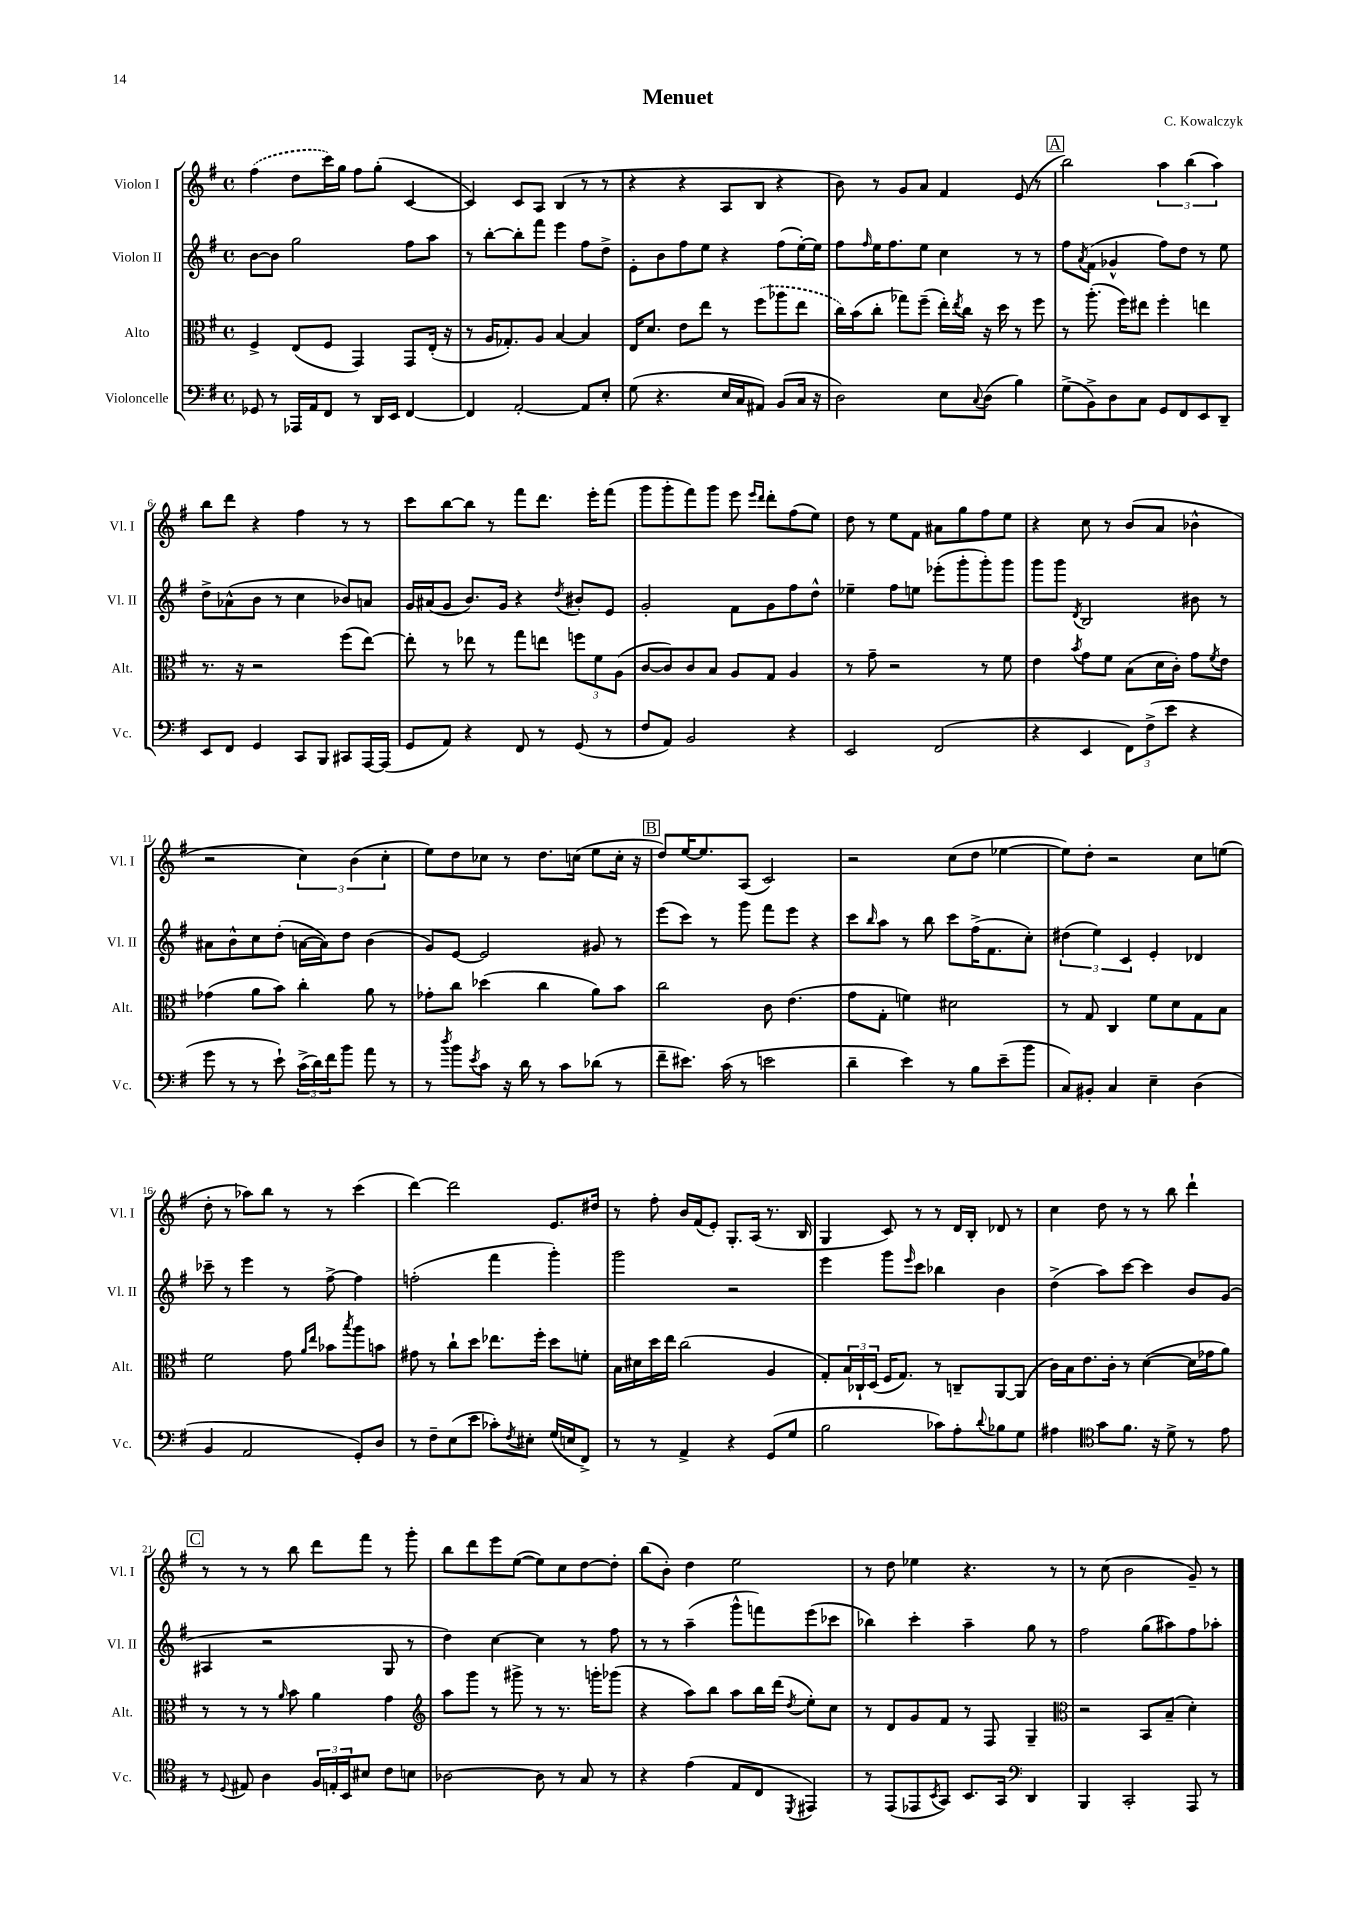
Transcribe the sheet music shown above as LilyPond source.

\header { title = "Menuet" composer = "C. Kowalczyk" }
<<
\new StaffGroup <<
\new Staff = "s0" \with { instrumentName = "Violon I" shortInstrumentName = "Vl. I" } {
    \clef treble \key g \major \defaultTimeSignature \time 4/4
    \once \slurDashed fis''4( d''8 c'''16) g''16 fis''8 g''8-.( c'4~ |
    c'4) c'8 a8 b4( r8 r8 |
    r4 r4 a8 b8 r4 |
    b'8) r8 g'8 a'8 fis'4 e'8( r8 |
    \mark \markup { \box "A" } b''2) \tuplet 3/2 { a''4 b''4( a''4) } |
    b''8 d'''8 r4 fis''4 r8 r8 |
    c'''8 b''8~ b''8 r8 fis'''8 d'''8. e'''16-. fis'''8( |
    g'''8 g'''8-. fis'''8) g'''8 e'''8 \grace { e'''16 d'''16 } d'''8-. fis''8( e''8) |
    d''8 r8 e''8 fis'8 ais'8 g''8 fis''8 e''8 |
    r4 c''8 r8 b'8( a'8 bes'4-^ |
    r2 \tuplet 3/2 { c''4) b'4( c''4-. } |
    e''8) d''8 ces''8 r8 d''8. c''16( e''8 c''16-. r16 |
    \mark \markup { \box "B" } d''8) e''16~ e''8. a8( c'2) |
    r2 c''8( d''8 ees''4~ |
    ees''8) d''8-. r2 c''8 e''8( |
    d''8-. r8 aes''8) b''8 r8 r8 c'''4( |
    d'''4~) d'''2 e'8. dis''16 |
    r8 fis''8-. b'16 fis'16( e'8-.) g8.-. a16( r8. b16 |
    g4 c'8) r8 r8 d'16 b16-. des'8 r8 |
    c''4 d''8 r8 r8 b''8 d'''4-! |
    \mark \markup { \box "C" } r8 r8 r8 b''8 d'''8 fis'''8 r8 g'''8-. |
    b''8 d'''8 e'''8 e''8~( e''8) c''8 d''8~ d''8-. |
    b''8( b'8-.) d''4 e''2 |
    r8 d''8 ees''4 r4. r8 |
    r8 c''8( b'2 g'8--) r8 \bar "|." |
}
\new Staff = "s1" \with { instrumentName = "Violon II" shortInstrumentName = "Vl. II" } {
    \clef treble \key g \major \defaultTimeSignature \time 4/4
    b'8~ b'8 g''2 fis''8 a''8 |
    r8 b''8~-. b''8-. fis'''8 e'''4 fis''8 d''8-> |
    e'8-. b'8 fis''8 e''8 r4 fis''8( e''16~-.) e''16 |
    fis''8 \grace { fis''16 } e''16 fis''8. e''8 c''4 r8 r8 |
    \mark \markup { \box "A" } fis''8 \acciaccatura { a'8 } fis'8( ges'4-^ fis''8) d''8 r8 e''8 |
    d''8-> aes'8-^( b'8 r8 c''4 bes'8) a'8 |
    g'16 ais'16( g'8 b'8.) g'16 r4 \acciaccatura { d''8 } bis'8-. e'8 |
    g'2-. fis'8 g'8 fis''8 d''8-^ |
    ees''4-- fis''8 e''8 ees'''8-.( g'''8-. g'''8-.) g'''8 |
    g'''8 g'''8 \acciaccatura { d'8 } b2 bis'8 r8 |
    ais'8 b'8-^ c''8 d''8-.( a'16~ a'16) d''8 b'4( |
    g'8) e'8~ e'2 gis'8 r8 |
    \mark \markup { \box "B" } e'''8( c'''8) r8 g'''8 fis'''8 e'''8 r4 |
    c'''8 \grace { b''16 } a''8 r8 b''8 c'''8 fis''16->( fis'8. c''8-.) |
    \tuplet 3/2 { dis''4( e''4) c'4 } e'4-. des'4 |
    ces'''8-- r8 e'''4 r8 fis''8~-> fis''4 |
    f''2-.( fis'''4 g'''4-.) |
    g'''2 r2 |
    e'''4 g'''8 \grace { e'''16 } c'''8 bes''4 b'4 |
    d''4->( a''8) c'''8~ c'''4 b'8 g'8( |
    \mark \markup { \box "C" } ais4 r2 g8 r8 |
    d''4) c''4~ c''4 r8 fis''8 |
    r8 r8 a''4--( g'''8-^ f'''8) e'''8( ces'''8 |
    bes''4) c'''4-. a''4-- g''8 r8 |
    fis''2 g''8( ais''8) fis''8 aes''8-. \bar "|." |
}
\new Staff = "s2" \with { instrumentName = "Alto" shortInstrumentName = "Alt." } {
    \clef alto \key g \major \defaultTimeSignature \time 4/4
    fis4-> e8( fis8 g,4) g,8 e16-.( r16 |
    r8 a16 ges8.-.) a8 b4~ b4 |
    e16 d'8. e'8 e''8 r8 \once \slurDashed fis''8( aes''8 e''8 |
    c''16) b'16( c''8-. ges''8) fis''8--( e''16-.) \acciaccatura { e''8 } c''16 r16 d''16 r8 fis''8 |
    \mark \markup { \box "A" } r8 a''8.-.( fis''16) eis''8 fis''4-. e''4 |
    r8. r16 r2 fis''8( e''8~) |
    e''8-. r8 ees''8 r8 g''8 e''8 \tuplet 3/2 { f''8 fis'8 a8( } |
    c'8~ c'8) c'8 b8 a8 g8 a4 |
    r8 g'8-- r2 r8 fis'8 |
    e'4 \acciaccatura { b'8 } g'8 fis'8 b8( d'16 c'16-.) g'8 \acciaccatura { fis'8 } e'8 |
    ges'4( a'8 b'8) c''4-. a'8 r8 |
    ges'8-. c''8 des''4( c''4 a'8) b'8 |
    \mark \markup { \box "B" } c''2 c'8 e'4.( |
    g'8 g8-. f'4) dis'2 |
    r8 g8 c4 fis'8 d'8 g8 b8 |
    fis'2 g'8 \grace { a'16 e''16 } bes'8 \acciaccatura { b''8 } a''8 b'8 |
    gis'8 r8 c''8-! d''8 ees''8. fis''16-. d''8 f'8-. |
    b16 dis'16 d''16 e''16 c''2( a4 |
    g8-.) \tuplet 3/2 { b16 ces16-! d16( } fis16 g8.) r8 c8-- a,8~ a,8( |
    c'16) b16 e'8. c'16-. r8 d'4~( d'16 ges'16 a'8) |
    \mark \markup { \box "C" } r8 r8 r8 \grace { a'16 } b'8 a'4 g'4 |
    \clef treble a''8 g'''8 r8 gis'''8-> r8 r8. g'''16-. ges'''8( |
    r4 a''8) b''8 a''8 b''16 d'''16( \acciaccatura { d''8 } e''8-.) c''8 |
    r8 d'8 g'8 fis'8 r8 fis8 g4-- |
    \clef alto r2 b,8 b8--( d'4-.) \bar "|." |
}
\new Staff = "s3" \with { instrumentName = "Violoncelle" shortInstrumentName = "Vc." } {
    \clef bass \key g \major \defaultTimeSignature \time 4/4
    ges,8 r8 aes,,16 a,16 fis,8 r8 d,16 e,16 fis,4~ |
    fis,4 a,2~-. a,8 e8-. |
    g8( r4. e16 c16 ais,8) b,8( c16 r16 |
    d2) e8 \appoggiatura { c8 } d8( b4) |
    \mark \markup { \box "A" } g8->( b,8->) d8 c8 g,8 fis,8 e,8 d,8-- |
    e,8 fis,8 g,4 c,8 b,,8 cis,8 a,,16~ a,,16( |
    g,8 a,8) r4 fis,8 r8 g,8( r8 |
    fis8 a,8) b,2 r4 |
    e,2 fis,2( |
    r4 e,4 \tuplet 3/2 { fis,8) fis8->( e'8 } r4 |
    g'8 r8 r8 e'8-!) \tuplet 3/2 { c'16->( d'16) fis'16 } b'8 a'8 r8 |
    r8 \acciaccatura { d''8 } b'8 \acciaccatura { e'8 } c'8 r16 d'16 r8 c'8 des'8( r8 |
    \mark \markup { \box "B" } fis'8-- eis'8.) c'16( r8 e'2 |
    d'4-- e'4) r8 b8 e'8--( b'8 |
    c8) bis,8-. c4 e4-- d4( |
    b,4 a,2 g,8-.) d8 |
    r8 fis8-- e8( e'8 ces'8-.) \acciaccatura { fis8 } eis8-. g16( e16 fis,8->) |
    r8 r8 a,4-> r4 g,8( g8 |
    b2 ces'8) a8-. \appoggiatura { d'8 } bes8 g8 |
    ais4 \clef tenor g'8 fis'8. r16 d'8-> r8 e'8 |
    \mark \markup { \box "C" } r8 \appoggiatura { d8 } eis8 a4 \tuplet 3/2 { fis16 e16-. b,16 } bis8 c'8 b8 |
    aes2~ aes8 r8 g8 r8 |
    r4 e'4( e8 c8 \acciaccatura { d,8 } eis,4) |
    r8 e,8( ees,8 \acciaccatura { b,8 } g,8) b,8. g,16 \clef bass d,4 |
    b,,4 c,2-. a,,8 r8 \bar "|." |
}
>>
>>
